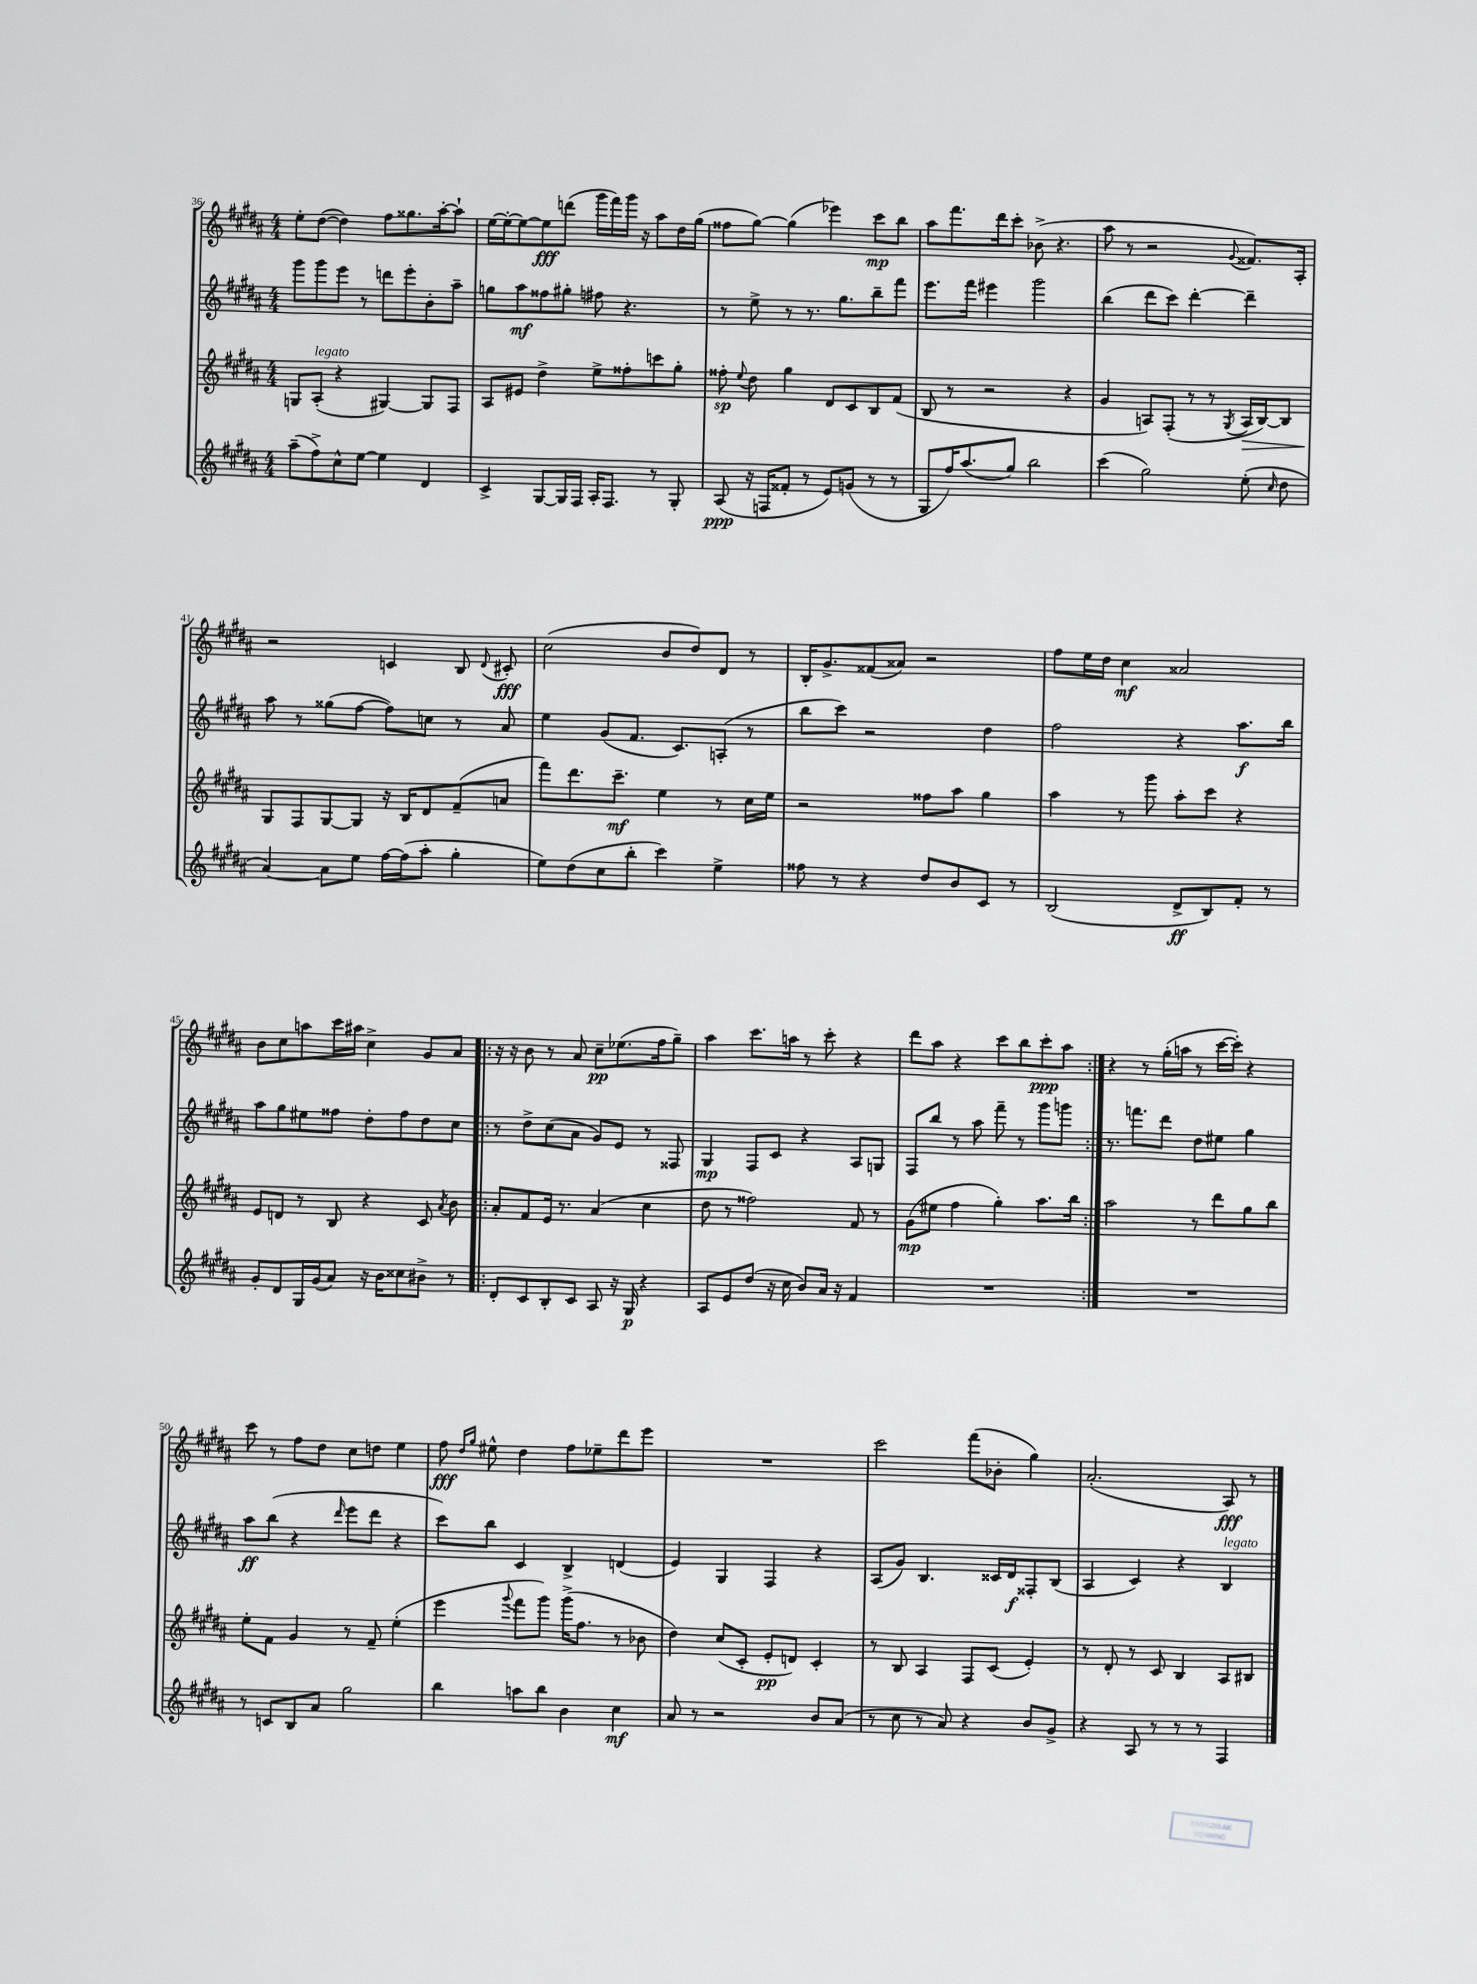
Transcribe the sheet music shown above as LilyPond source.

<<
\new StaffGroup <<
\new Staff = "s0" {
    \clef treble \key b \major \numericTimeSignature \time 4/4
    \autoBeamOff e''8[-. dis''8]~( dis''4) fis''8[ gisis''8. ais''16~-. ais''8]-! |
    e''16[~ e''16~-. e''8~ e''8\fff d'''8]( gis'''16[ fis'''16) gis'''16] r16 ais''8[ dis''16 gis''16]( |
    fisis''8[ gis''8]~) gis''4( ees'''4) cis'''8[\mp b''8] |
    ais''8[ fis'''8. dis'''16 cis'''8]-. bes'8->( r4. |
    ais''8 r8 r2 \appoggiatura { gis'8 } fisis'8.[) ais16]-. |
    r2 c'4 b8 \appoggiatura { dis'8 } cis'8-.\fff |
    cis''2( b'8[ dis''8) dis'8] r8 |
    b16[-. gis'8.-> fisis'8( aisis'8]) r2 |
    fis''8[ e''16 dis''16] cis''4\mf aisis'2 |
    b'8[ cis''8 a''8 cis'''16 ais''16] cis''4-> gis'8[ ais'8] |
    \repeat volta 2 { r16 r16 b'8 r8 ais'8 cis''8[--\pp ees''8.( fis''16 gis''8]--) |
    ais''4 cis'''8.[ a''16] r8 cis'''8-. r4 |
    dis'''8[ ais''8] r4 cis'''8[ b''8 cis'''8-.\ppp ais''8] | }
    r4 r8 gis''16[-.( a''16] r8 cis'''16[~ cis'''16]-.) r4 |
    cis'''8 r8 fis''8[ dis''8] cis''8[ d''8] e''4 |
    fis''8\fff \grace { dis''16[ gis''16] } eis''8-^ dis''4 fis''8[ ees''8-- dis'''8 e'''8] |
    R1 |
    cis'''2 fis'''8[( bes'8]-. gis''4) |
    ais'2.-.( ais8\fff) r8 \bar "|." |
}
\new Staff = "s1" {
    \clef treble \key b \major \numericTimeSignature \time 4/4
    \autoBeamOff gis'''8[ gis'''8 e'''8] r8 d'''8[ e'''8-. b'8-. ais''8]-- |
    g''8[ ais''8\mf fisis''8 gis''8]-. fis''8 r4. |
    r8 e''8-> r8 r8. gis''8.[ b''8-- fis'''8] |
    e'''8.[ fis'''16] eis'''4 gis'''2 |
    b''4( dis'''8[ cis'''8]) dis'''4~-. dis'''4-- |
    ais''8 r8 gisis''8[( fis''8]~ fis''8[) c''8] r8 ais'8 |
    e''4 gis'8[( fis'8.] cis'8.[) a8]-.( r8 |
    b''8[ cis'''8]) r2 dis''4 |
    fis''2 r4 ais''8.[\f b''16] |
    ais''8[ gis''8 eis''8 fisis''8] dis''8[-. fisis''8 dis''8 cis''8] |
    \repeat volta 2 { r8 dis''8[-> cis''8( ais'8] gis'8[) e'8] r8 fisis8 |
    gis4\mp fis8[ cis'8] r4 ais8[ g8] |
    fis8[ b''8] r8 ais''8 fis'''8-- r8 gis'''8[ g'''8] | }
    r8. f'''8.[ dis'''8] dis''8[ eis''8] gis''4 |
    ais''8[\ff b''8]( r4 \grace { dis'''16 } e'''8[ dis'''8] r4 |
    cis'''8[) b''8] cis'4 b4-> d'4( |
    e'4) gis4 fis4 r4 |
    ais8[( gis'8]) b4. cisis'16[ dis'16\f fisis8-. b8]( |
    ais4 cis'4) r4 b4^\markup { \italic "legato" } \bar "|." |
}
\new Staff = "s2" {
    \clef treble \key b \major \numericTimeSignature \time 4/4
    \autoBeamOff g8[ ais8]-.^\markup { \italic "legato" }( r4 gis4~) gis8[ fis8] |
    ais8[ eis'8] dis''4-> e''8[-> fisis''8-. c'''8 gis''8]-. |
    fisis''8-.\sp \appoggiatura { e''8 } dis''8 gis''4 dis'8[ cis'8 b8 fis'8]( |
    b8 r8 r2 r4 |
    gis'4 a8[) fis8]-.( r8 r8 \acciaccatura { gis8 } a16[\> b16~) b8] |
    gis8[\! fis8 gis8~ gis8] r16 b16[ dis'8 fis'8--( a'8] |
    fis'''8[) dis'''8. cis'''8.]--\mf e''4 r8 cis''16[ e''16] |
    r2 fisis''8[ ais''8] gis''4 |
    ais''4 r8 gis'''8 ais''8[-. cis'''8] r4 |
    e'8[ d'8] r8 b8 r4 cis'8 \acciaccatura { ais'8 } b'8 |
    \repeat volta 2 { ais'8[-. fis'8 e'16] r8. ais'4( cis''4 |
    dis''8 r8 fisis''2) fis'8 r8 |
    gis'8[\mp( eis''8] fis''4 gis''4-.) ais''8.[ b''16] | }
    ais''2 r8 dis'''8[ gis''8 b''8] |
    e''8[-. fis'8] gis'4 r8 fis'8-- e''4-.( |
    e'''4 \appoggiatura { gis'''8 } fis'''8[ gis'''8]) gis'''16[->( fis''8.] r8 bes'8 |
    dis''4) cis''8[( cis'8]-. e'8[-.\pp d'8]) cis'4-. |
    r8 b8 ais4 fis8[ cis'8]( e'4-.) |
    r8 dis'8-. r8 cis'8 b4 ais8[ bis8] \bar "|." |
}
\new Staff = "s3" {
    \clef treble \key b \major \numericTimeSignature \time 4/4
    \autoBeamOff ais''8[--( fis''8->) cis''8-^ e''8]~ e''4 dis'4 |
    cis'4-> gis8[~ gis16 fis16] ais16[-. fis8.] r8 gis8-. |
    ais8\ppp( r16 f16[ fisis'8]-. r8 e'8[) g'8]( r8 r8 |
    gis8[ fis''16) ais''8.( gis''8]) b''2 |
    cis'''4( gis''2) e''8-.( \grace { cis''16 } dis''8 |
    ais'4~) ais'8[ e''8] fis''16[~ fis''16( ais''8]-. gis''4-. |
    e''8[) dis''8( cis''8 b''8]-. cis'''4) e''4-> |
    fisis''8 r8 r4 dis''8[ b'8 cis'8] r8 |
    b2( dis'8[->\ff b8) fis'8]-. r8 |
    gis'8[-. dis'8 gis16 gis'16( ais'8]) r16 b'16[ cisis''8 bis'8]-> r8 |
    \repeat volta 2 { dis'8[-. cis'8 b8-. cis'8] ais8 r16 gis16\p r4 |
    ais8[ e'8 dis''8]( r16 cis''16 b'8[) ais'16] r16 fis'4 |
    R1 | }
    R1 |
    r8 c'8[ b8 ais'8] gis''2 |
    b''4 a''8[ b''8] b'4 cis''4\mf |
    ais'8 r8 r2 b'8[ ais'8]( |
    r8 cis''8 r8 ais'8) r4 b'8[ gis'8]-> |
    r4 ais8 r8 r8 r8 fis4 \bar "|." |
}
>>
>>
\layout { \context { \Score currentBarNumber = #36 } }
